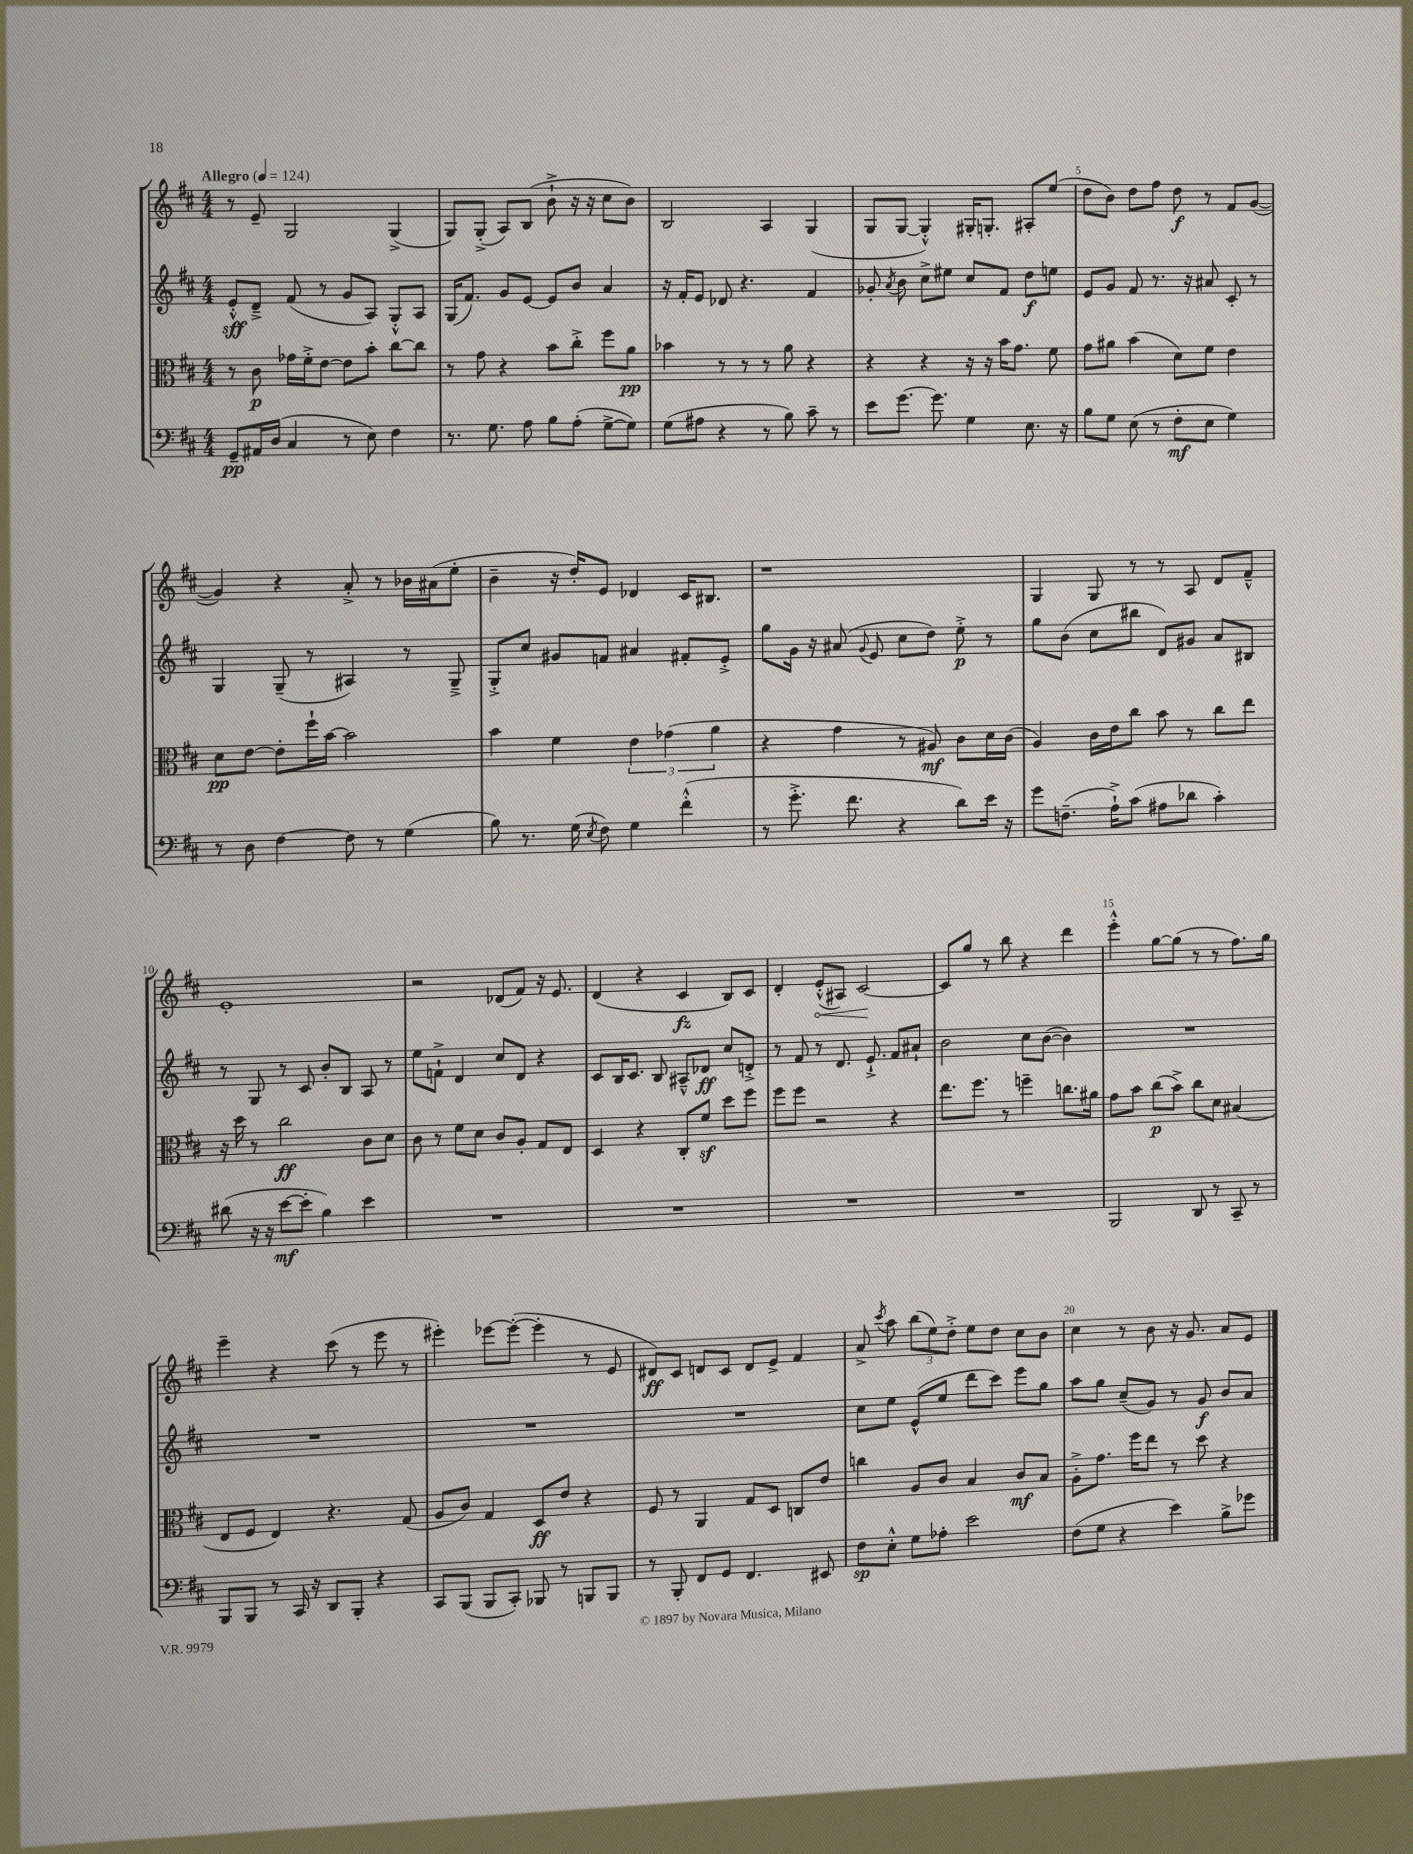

**kern	**kern	**kern	**kern
*staff4	*staff3	*staff2	*staff1
*clefF4	*clefC3	*clefG2	*clefG2
*k[f#c#]	*k[f#c#]	*k[f#c#]	*k[f#c#]
*M4/4	*M4/4	*M4/4	*M4/4
*MM124	*MM124	*MM124	*MM124
8GG~	8r	8e'^^	8r
16AA#	8c#	8d~^	8e~
(16D	.	.	.
4C#	16g-	(8f#	2G
.	16f#'^	.	.
.	[8e	8r	.
8r	8e]	8g	.
8E)	8b'	8A)	.
4F#	[8cc#	8G'^^	(4G^
.	8cc#]	8A	.
=	=	=	=
8.r	8r	(16G	8G)
.	.	8.f#)	.
.	8g	.	(8G'^
8.G	.	.	.
.	4r	8g	8A)
8A	.	[8e	(8B
8B	8b	8e]	8b`^
(8A'	8cc#'^	8b	16r
.	.	.	16r
[8G^	8ff#	4a	8cc#
8G])	8a	.	8b)
=	=	=	=
(8G	4b-	16r	2B
.	.	16f#'	.
8A#	.	8e	.
4r	8r	8d-	.
.	8r	4.r	.
8r	8r	.	4A
8B)	8a	.	.
8c#~	4r	4f#	(4G
8r	.	.	.
=	=	=	=
8e	4r	8g-'	8G
.	.	8qa	.
[8.g	.	8b	[8G
.	4r	8cc#^	4G'^^])
8.g]	.	.	.
.	.	8ee#	.
4G	16r	8cc#	16G#'
.	16r	.	8.G'
.	16b	8f#	.
.	8.g	.	.
8.E	.	8dd	8A#'
.	8f#	8ee	(8ee
16r	.	.	.
=	=	=	=
8B	8g	8e	8dd
8G	8a#	8g	8b)
(8E	(4b	8f#	8dd
8r	.	8.r	8ff#
8F#'	8d)	.	8dd
.	.	16r	.
8E	8f#	8a#	8r
4G)	4e	8c#'	8f#
.	.	8r	([8g
=	=	=	=
8r	8d	4G	4g])
8D	[8e	.	.
[4F#	8e']	(8G~	4r
.	16ff#`	8r	.
.	[16b	.	.
8F#]	2b]	4A#)	8a'^
8r	.	.	8r
(4G	.	8r	16b-
.	.	.	(16a#
.	.	8G~^	8ee'
=	=	=	=
8B)	4b	8G'^	4b~
8.r	.	8cc#	.
.	4f#	8g#	16r
(16G	.	.	16dd')
8qE	.	.	.
8F#)	.	8f	8e
4G	6e	4a#	4d-
.	(6g-	.	.
(4f#'^^	.	8f#'	16c#
.	.	.	8.B#
.	6a	.	.
.	.	8e'^	.
=	=	=	=
8r	4r	8gg	1r
8.g'^	.	16g	.
.	.	16r	.
.	4g	(8a#	.
8.f#	.	.	.
.	.	8qqg	.
.	.	8e	.
4r	8r	8cc#	.
.	8A#)	8dd)	.
8d)	8c#	8ee'^	.
16e	16d	8r	.
16r	(16c#	.	.
=	=	=	=
8g	4A)	8gg	4G
(8.F~	.	(8b	.
.	16c#	8cc#	8G
16A`^)	16e	.	.
(8c#	8cc#	8bb#	8r
8A#	8b	8d)	8r
8d-	8r	8g#	8A
4c#')	8cc#	8a	8d
.	8ee	8B#	8f#~^^
=	=	=	=
(8d#	16r	8r	1e'
.	16dd	.	.
16r	8r	8G	.
16r	.	.	.
[8e	2cc#	8r	.
8e']	.	8c#	.
4B)	.	8b'	.
.	.	8B	.
4e	8c#	8A	.
.	8d	8r	.
=	=	=	=
1r	8c#	8ee	2r
.	8r	8f`^	.
.	8f#	4d	.
.	8d	.	.
.	8c#	8cc#	(8d-
.	8A'	8d	8f#)
.	8G	4r	16r
.	.	.	8.e
.	8E	.	.
=	=	=	=
1r	4D	8c#	(4d
.	.	16B	.
.	.	8.c#	.
.	4r	.	4r
.	.	8B	.
.	8C#'	8A#~^^	4c#
.	8f#	8d-	.
.	8dd	8cc#	8B)
.	8ff#	8d'^	8c#
=	=	=	=
1r	8ff#	8r	4d'
.	8ff#	8f#	.
.	2r	8r	(8e'^^
.	.	8.d	8A#)
.	.	.	[2c#
.	.	8.e`^	.
.	4r	8f#	.
.	.	8a#`	.
=	=	=	=
1r	8.ee	2b	8c#]
.	.	.	8gg
.	8.ff#	.	.
.	.	.	8r
.	8r	.	8bb
.	4ff~	8cc#	4r
.	.	([8b	.
.	8.cc	4b])	4ddd
.	16a#	.	.
=	=	=	=
2BBB	8g	1r	4eee'^^
.	8b	.	.
.	(8cc#	.	[8gg
.	8b^)	.	(8gg]
8DD	8cc#	.	8r
8r	8d	.	8r
8CC#~	(4B#	.	8.ff#)
8r	.	.	.
.	.	.	16gg
=	=	=	=
8BBB	8E	1r	4eee~
8BBB	8F#	.	.
8r	4E)	.	4r
16CC#	.	.	.
16r	.	.	.
8DD	4.r	.	(8ccc#
8BBB'	.	.	8r
4r	.	.	8eee
.	(8G	.	8r
=	=	=	=
8CC#	8A	1r	4eee#')
(8BBB	8c#)	.	.
8BBB	4G	.	[8eee-
8CC#')	.	.	(8eee-'_
8BBB-	8D	.	4eee-']
8r	8e	.	.
8BBB	4r	.	8r
8BBB	.	.	8e
=	=	=	=
8r	8F#	1r	8d#)
8BBB'	8r	.	8c#
8FF#	4AA	.	8d
8GG	.	.	8c#
4.FF#	8G	.	8d
.	8D	.	8e^
.	8C	.	4f#
8EE#	8e	.	.
=	=	=	=
8F#	4cc	8cc#	8a^
.	.	.	8qccc#
8E'^^	.	8ee	8aa
8G	8A	(8e^^	(12bb
.	.	.	12ee)
8A-'	8c#	8ee	.
.	.	.	12dd'^
2e	4B	8ddd	8ee
.	.	8ccc#)	8dd
.	8c#	8eee	8cc#
.	8B	8gg	8b
=	=	=	=
(8F#	8A'^	8aa	4cc#
8G	8.g	8gg	.
4r	.	(8cc#~	8r
.	16ff#	.	.
.	8ee	8g)	8b
4e)	8r	8r	16r
.	.	.	8.g
.	8dd	8g	.
8B^	4r	8b	8a
8g-	.	8a	8e
==	==	==	==
*-	*-	*-	*-
